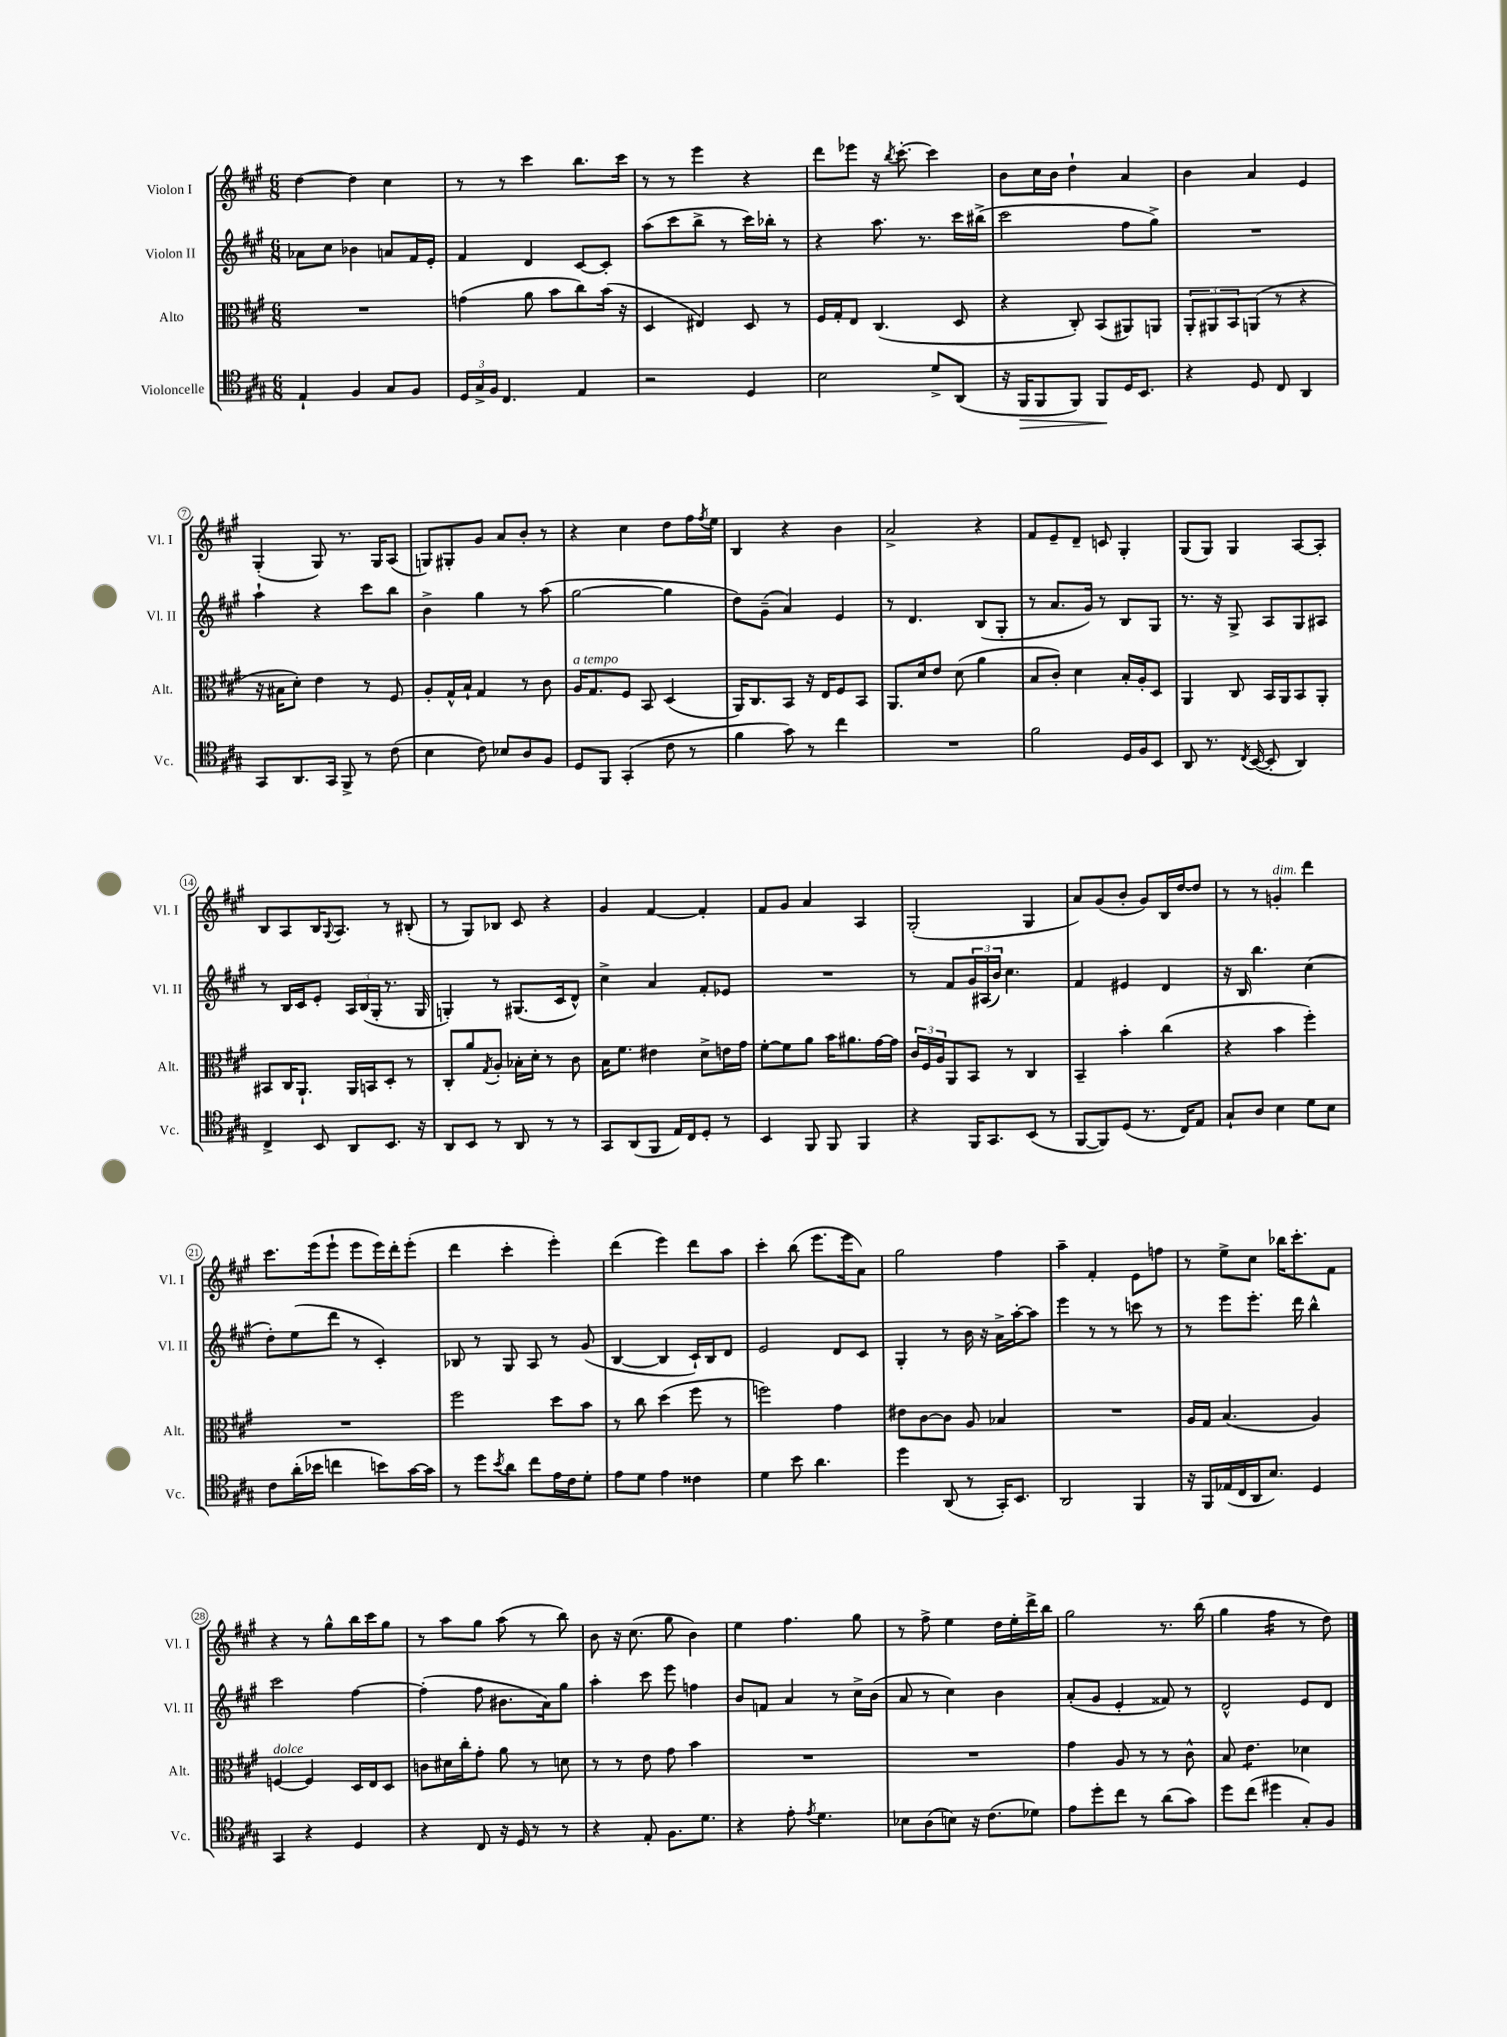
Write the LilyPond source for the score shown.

<<
\new StaffGroup <<
\new Staff = "s0" \with { instrumentName = "Violon I" shortInstrumentName = "Vl. I" } {
    \clef treble \key a \major \numericTimeSignature \time 6/8
    d''4~ d''4 cis''4 |
    r8 r8 cis'''4 b''8. cis'''16 |
    r8 r8 e'''4 r4 |
    d'''8 ees'''8 r16 \acciaccatura { b''8 } cis'''8.~-. cis'''4 |
    b'8 cis''16 b'16 d''4-! a'4 |
    b'4 a'4 e'4 |
    gis4-.( gis8) r8. gis16 a8( |
    g8) gis8-. gis'8 a'8 b'8-. r8 |
    r4 cis''4 d''8 fis''16 \acciaccatura { fis''8 } e''16 |
    b4 r4 b'4 |
    a'2-> r4 |
    fis'8 e'8-- d'8-- c'8 gis4-. |
    gis8( gis8) gis4 a8~ a8-. |
    b8 a8 b16 \appoggiatura { gis8 } a8. r8 bis8-.( |
    r8 gis8) bes8 cis'8 r4 |
    gis'4 fis'4~ fis'4-. |
    fis'8 gis'8 a'4 a4 |
    gis2-.( gis4 |
    a'8) gis'8( b'8-. gis'8) b16 d''16~ d''8 |
    r8 r8 g'4-.^\markup { \italic "dim." } d'''4 |
    cis'''8. e'''16( e'''8-! e'''8 e'''16) d'''16-. e'''8-.( |
    d'''4 cis'''4-. e'''4-.) |
    d'''4( e'''4) d'''8 a''8 |
    cis'''4-. b''8( e'''8. e'''16 a'8) |
    gis''2 fis''4 |
    a''4-- fis'4-. e'8 f''8 |
    r8 e''8-> cis''8 bes''16 cis'''8.-. fis'8 |
    r4 r8 gis''8-^ b''16 cis'''16 gis''8 |
    r8 a''8 gis''8 a''8( r8 b''8) |
    b'8 r16 cis''8.( gis''8 b'4) |
    e''4 fis''4. gis''8 |
    r8 fis''8-> e''4 d''16 e''16-. d'''16-> b''16 |
    gis''2 r8. b''16( |
    gis''4 fis''4:16 r8 d''8) \bar "|." |
}
\new Staff = "s1" \with { instrumentName = "Violon II" shortInstrumentName = "Vl. II" } {
    \clef treble \key a \major \numericTimeSignature \time 6/8
    aes'8 cis''8 bes'4 a'8 fis'16 e'16-. |
    fis'4 d'4 cis'8~ cis'8-. |
    a''8( cis'''8 b''8-> r8 cis'''16) bes''16-. r8 |
    r4 a''8. r8. cis'''16 bis''16->( |
    cis'''2 fis''8 gis''8->) |
    R2. |
    a''4-! r4 cis'''8 b''8 |
    b'4-> gis''4 r8 a''8( |
    gis''2~ gis''4 |
    d''8) gis'8--( a'4) e'4 |
    r8 d'4. b8( gis8-. |
    r8 a'8. gis'16) r8 b8 gis8 |
    r8. r16 gis8-> a8 gis8 ais8 |
    r8 b16 cis'16 e'8-. \tuplet 3/2 { a16 b16( gis16-. } r8. gis16 |
    g4-.) r8 gis8.( cis'16 d'8-^) |
    cis''4-> a'4 fis'8-. ees'8 |
    R2. |
    r8 fis'8 \tuplet 3/2 { gis'16 ais16( b'16) } cis''4. |
    fis'4 eis'4 d'4 |
    r16 b16 b''4. cis''4( |
    d''8-.) e''8( d'''8 r8 cis'4-.) |
    bes8 r8 gis8 a8 r8 gis'8( |
    b4~ b4 cis'16-!) b16 d'8 |
    e'2 d'8 cis'8 |
    gis4-. r8 b'16 r16 a'16-> a''16~-. a''8 |
    e'''4 r8 r8 c'''8 r8 |
    r8 e'''8 e'''8.-. d'''16 b''4-^ |
    cis'''2 fis''4~ |
    fis''4-.( fis''8 bis'8. a'16) gis''8 |
    a''4-. cis'''8 e'''8 f''4 |
    b'8 f'8 a'4 r8 cis''16-> b'16( |
    a'8 r8 cis''4) b'4 |
    a'8-.( gis'8 e'4-. fisis'8) r8 |
    d'2-^ e'8 d'8 \bar "|." |
}
\new Staff = "s2" \with { instrumentName = "Alto" shortInstrumentName = "Alt." } {
    \clef alto \key a \major \numericTimeSignature \time 6/8
    R2. |
    g'4( a'8 b'8 cis''8) b'16( r16 |
    d4 eis4) d8 r8 |
    fis16 gis16-. e8 cis4.( d8 |
    r4 cis8-.) b,8( ais,8) a,8 |
    \tuplet 3/2 { a,8-. ais,8 b,8 } a,8( r8 r4 |
    r16 bis16 d'8-.) e'4 r8 fis8 |
    a8-. gis16-^ b16-! gis4 r8 cis'8 |
    a16^\markup { \italic "a tempo" } gis8. fis8 b,8 d4( |
    a,16) cis8. b,8 r16 e16 fis8 b,8 |
    a,8. d'16 e'8 d'8( a'4 |
    b8 cis'8-.) d'4 b16-. a16-. d8 |
    a,4 cis8 b,16 a,16 b,8 a,8-. |
    bis,8 cis16 a,8.-! a,16 b,16 d8-. r8 |
    cis8-. a'8 \acciaccatura { gis8 } a8-. bes16-. d'16-. r8 cis'8 |
    b16 fis'8. eis'4 d'8-> e'16 gis'16 |
    fis'8~-. fis'8 a'8 b'16 ais'8. gis'16~ gis'16 |
    \tuplet 3/2 { cis'16 fis16 a16 } a,8 b,8 r8 cis4 |
    b,4-- b'4-. cis''4( |
    r4 b'4 fis''4-.) |
    R2. |
    fis''2 d''8 b'8 |
    r8 cis''8 d''4( fis''8 r8 |
    f''2) gis'4 |
    eis'8 cis'8~ cis'8 a8 bes4 |
    R2. |
    a16 gis16 b4.( a4) |
    f4~^\markup { \italic "dolce" } f4 d16 e16 d8 |
    c'8 dis'16 cis''16-. gis'8-. a'8 r8 d'8 |
    r8 r8 e'8 gis'8 b'4 |
    R2. |
    R2. |
    gis'4 a8 r8 r8 cis'8-^ |
    b8 e'4.:8 des'4 \bar "|." |
}
\new Staff = "s3" \with { instrumentName = "Violoncelle" shortInstrumentName = "Vc." } {
    \clef tenor \key a \major \numericTimeSignature \time 6/8
    e4-! fis4 gis8 fis8 |
    \tuplet 3/2 { d16 gis16-> fis16 } cis4. e4 |
    r2 d4 |
    b2 d'8-> a,8( |
    r16 fis,16\> fis,8 fis,8) fis,8\! d16 b,8. |
    r4 d8 cis8 a,4 |
    gis,8 a,8. gis,16 fis,8-> r8 cis'8( |
    b4 cis'8) bes8 a8 fis8 |
    d8 fis,8 gis,4-.( cis'8 r8 |
    fis'4 gis'8) r8 cis''4 |
    R2. |
    fis'2 d16 fis16 b,8 |
    a,8 r8. \acciaccatura { cis8 } b,16~( b,8-. a,4) |
    cis4-> b,8 a,8 b,8. r16 |
    a,8 b,8 r8 a,8 r8 r8 |
    gis,8 a,8( fis,8 e16) cis16 d8-. r8 |
    b,4 fis,8 fis,8 fis,4 |
    r4 fis,16 gis,8. b,8( r8 |
    fis,8~ fis,8) d8( r8. cis16) e8 |
    gis8-! a8 b4 d'8 b8 |
    cis'8 a'16-.( bes'16 c''4 b'8) gis'16~ gis'16 |
    r8 d''8 \acciaccatura { b'8 } a'8 cis''8 e'16 cis'16 d'8-. |
    e'8 d'8 e'4 cisis'4 |
    d'4 b'8 a'4. |
    d''4 a,8( r8 gis,16-.) b,8. |
    a,2 fis,4 |
    r16 fis,16 ees16( cis16 a,16 b8.) d4 |
    gis,4 r4 d4 |
    r4 cis8 r16 d16 r8 r8 |
    r4 e8-. fis8. d'8. |
    r4 e'8-. \acciaccatura { e'8 } d'4. |
    bes8 a8( b8) r16 cis'8.( des'8) |
    e'8 d''8-. cis''8 r8 a'8( gis'8) |
    d''8 cis''8( dis''4 gis8-.) fis8 \bar "|." |
}
>>
>>
\layout { \context { \Score \override BarNumber.stencil = #(make-stencil-circler 0.1 0.3 ly:text-interface::print) } }
